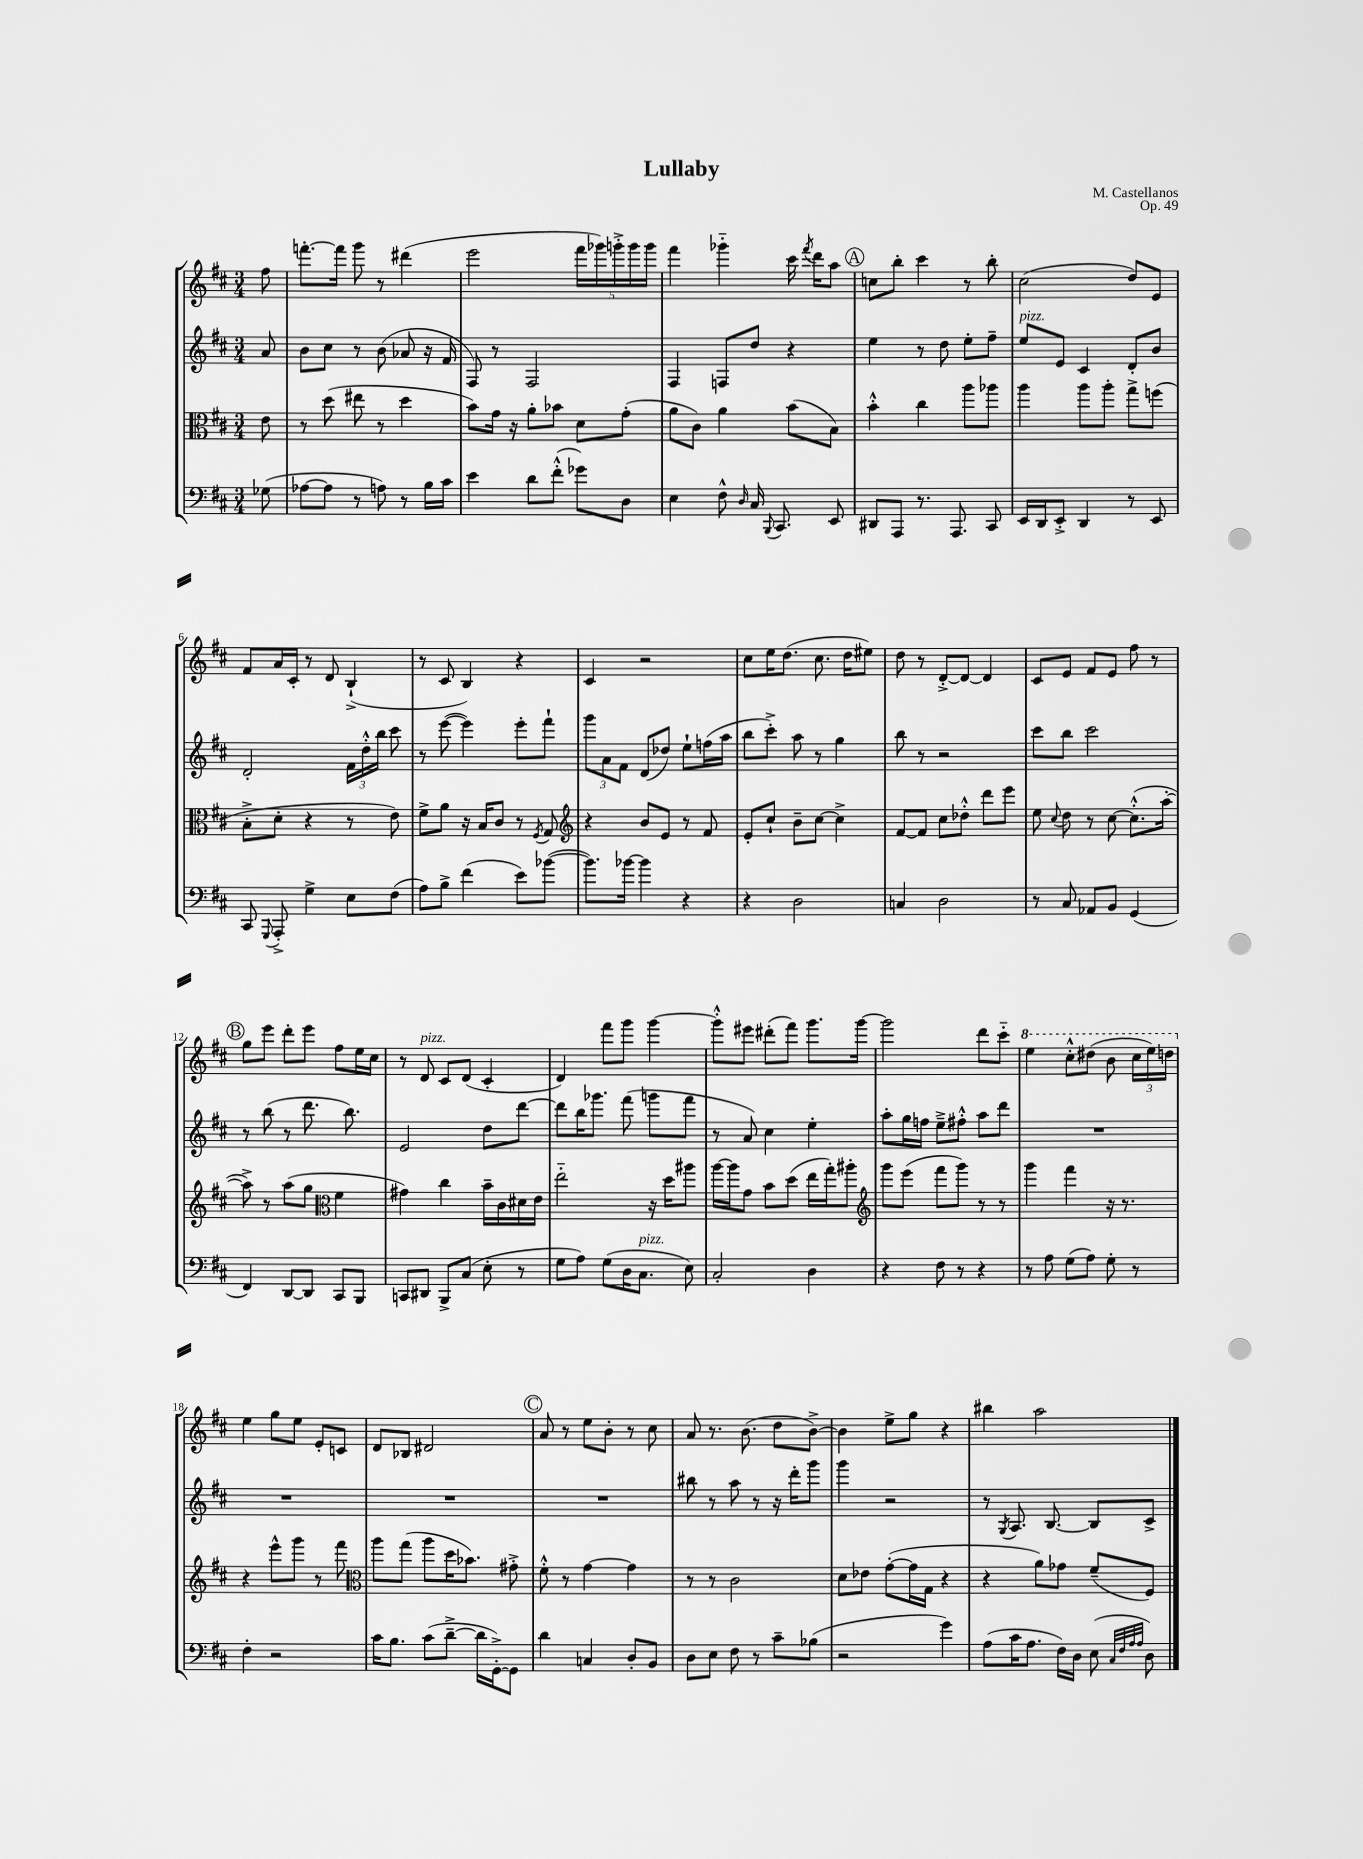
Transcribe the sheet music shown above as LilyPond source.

\header { title = "Lullaby" composer = "M. Castellanos" opus = "Op. 49" }
<<
\new StaffGroup <<
\new Staff = "s0" {
    \clef treble \key d \major \numericTimeSignature \time 3/4 \partial 8
    \autoBeamOff fis''8 |
    f'''8.[~-. f'''16] g'''8 r8 dis'''4( |
    e'''2 \tuplet 5/4 { fis'''16[ ges'''16) g'''16-.-> g'''16 g'''16] } |
    fis'''4 ges'''4-_ cis'''16 \acciaccatura { fis'''8 } d'''16[ a''8] |
    \mark \markup { \circle "A" } c''8[ b''8]-. cis'''4 r8 b''8-. |
    cis''2( d''8[) e'8] |
    fis'8[ a'16 cis'16]-. r8 d'8 b4-!->( |
    r8 cis'8 b4) r4 |
    cis'4 r2 |
    cis''8[ e''16 d''8.]( cis''8. d''16[ eis''8]) |
    d''8 r8 d'8[~-.-> d'8]~ d'4 |
    cis'8[ e'8] fis'8[ e'8] fis''8 r8 |
    \mark \markup { \circle "B" } g''8[ e'''8] d'''8[-. e'''8] fis''8[ e''16 cis''16] |
    r8 d'8^\markup { \italic "pizz." } cis'8[ d'8]( cis'4-. |
    d'4) fis'''8[ g'''8] g'''4~ |
    g'''8[-.-^ eis'''8] dis'''8[-.( fis'''8]) g'''8.[ g'''16]~ |
    g'''2 d'''8[ cis'''8]-_ |
    \ottava #1 e'''4 cis'''8[-.-^ dis'''8]( b''8 \tuplet 3/2 { cis'''16[ e'''16) d'''16] \ottava #0 } |
    e''4 g''8[ e''8] e'8[-. c'8] |
    d'8[ bes8] dis'2 |
    \mark \markup { \circle "C" } a'8 r8 e''8[ b'8]-. r8 cis''8 |
    a'8 r8. b'8.( d''8[ b'8]~->) |
    b'4 e''8[-> g''8] r4 |
    bis''4 a''2 \bar "|." |
}
\new Staff = "s1" {
    \clef treble \key d \major \numericTimeSignature \time 3/4 \partial 8
    \autoBeamOff a'8 |
    b'8[ cis''8] r8 b'8( aes'8 r16 fis'16 |
    fis8) r8 fis2 |
    fis4 f8[ d''8] r4 |
    \mark \markup { \circle "A" } e''4 r8 d''8 e''8[-. fis''8]-- |
    e''8[^\markup { \italic "pizz." } e'8] cis'4 d'8[-. b'8] |
    d'2-. \tuplet 3/2 { fis'16[ d''16-.-^ b''16] } cis'''8 |
    r8 e'''8~( e'''4) e'''8[-. fis'''8]-! |
    \tuplet 3/2 { g'''8[ a'8 fis'8] } d'8[( des''8]) e''8[-! f''16( a''16] |
    b''8[ cis'''8]-.->) a''8 r8 g''4 |
    b''8 r8 r2 |
    cis'''8[ b''8] cis'''2 |
    \mark \markup { \circle "B" } r8 b''8( r8 d'''8. b''8.) |
    e'2 d''8[ d'''8]~ |
    d'''8[ b''16 ges'''8.] fis'''8( g'''8[ fis'''8] |
    r8 a'8) cis''4 e''4-. |
    a''8[-. g''16 f''16] e''8[---> fis''8]-.-^ a''8[ d'''8] |
    R2. |
    R2. |
    R2. |
    \mark \markup { \circle "C" } R2. |
    bis''8 r8 a''8 r8 r16 d'''16[-. g'''8] |
    g'''4 r2 |
    r8 \acciaccatura { g8 } a8. b8.~ b8[ cis'8]-> \bar "|." |
}
\new Staff = "s2" {
    \clef alto \key d \major \numericTimeSignature \time 3/4 \partial 8
    \autoBeamOff e'8 |
    r8 d''8( eis''8 r8 d''4 |
    b'8[) g'16] r16 a'8[-. bes'8] d'8[ g'8]-.( |
    a'8[ cis'8]) a'4 b'8[( b8]) |
    \mark \markup { \circle "A" } b'4-.-^ cis''4 a''8[ aes''8] |
    a''4 a''8[ a''8]-. g''8[-> f''8]( |
    b8[-.-> d'8]-. r4 r8 e'8) |
    fis'8[-> a'8] r16 b16[ cis'8] r8 \acciaccatura { fis8 } g8 |
    \clef treble r4 b'8[ e'8] r8 fis'8 |
    e'8[-. cis''8]-! b'8[-- cis''8]~ cis''4-> |
    fis'8[~ fis'8] cis''8[ des''8]-.-^ d'''8[ e'''8] |
    e''8 \appoggiatura { cis''8 } d''8 r8 cis''8~ cis''8.[-.-^( a''16]~-. |
    \mark \markup { \circle "B" } a''8->) r8 a''8[( g''8] \clef alto fis'4 |
    gis'4) cis''4 b'16[-- cis'16 dis'16 e'16] |
    e''2-_ r16 d''16[ ais''8] |
    a''16[~ a''16 g'8] b'8[ d''8]( e''16[ g''16-.) ais''8]-. |
    \clef treble g'''8[ e'''8]( fis'''8[ g'''8]) r8 r8 |
    g'''4 fis'''4 r16 r8. |
    r4 e'''8[-^ g'''8] r8 fis'''8 |
    \clef alto a''8[ g''8]( a''8[ d''16 bes'8.]) gis'8-.-> |
    \mark \markup { \circle "C" } fis'8-.-^ r8 g'4~ g'4 |
    r8 r8 cis'2 |
    d'8[ ees'8] g'8[~-.( g'16 g16] r4 |
    r4 a'8[) ges'8] fis'8[--( fis8]) \bar "|." |
}
\new Staff = "s3" {
    \clef bass \key d \major \numericTimeSignature \time 3/4 \partial 8
    \autoBeamOff ges8( |
    aes8[~ aes8] r8 a8) r8 b16[ cis'16] |
    e'4 d'8[ fis'8]-.-^( ges'8[) d8] |
    e4 fis8-^ \grace { d16 } cis16 \appoggiatura { b,,8 } cis,8. e,8 |
    \mark \markup { \circle "A" } dis,8[ a,,8] r8. a,,8. cis,8 |
    e,16[ d,16 e,8]-.-> d,4 r8 e,8 |
    cis,8 \appoggiatura { g,,8 } a,,8-.-> g4-> e8[ fis8]( |
    a8[) b8]-> fis'4( e'8[) bes'8]~( |
    bes'8.[) bes'16]~ bes'4 r4 |
    r4 d2 |
    c4 d2 |
    r8 cis8 aes,8[ b,8] g,4( |
    \mark \markup { \circle "B" } fis,4) d,8[~ d,8] cis,8[ b,,8] |
    c,8[ dis,8] b,,8[-> cis8]( e8-. r8 |
    g8[ a8]) g8[( d16 cis8.]^\markup { \italic "pizz." } e8) |
    cis2-. d4 |
    r4 fis8 r8 r4 |
    r8 a8 g8[( a8]) g8-. r8 |
    fis4-. r2 |
    cis'16[ b8.] cis'8[( d'8]~---> d'16[ g,16~-.->) g,8] |
    \mark \markup { \circle "C" } d'4 c4 d8[-. b,8] |
    d8[ e8] fis8 r8 cis'8[-- bes8]( |
    r2 g'4) |
    a8[( cis'16 a8.] fis16[) d16] e8( \grace { cis32[ fis32 a32 a32] } d8) \bar "|." |
}
>>
>>
